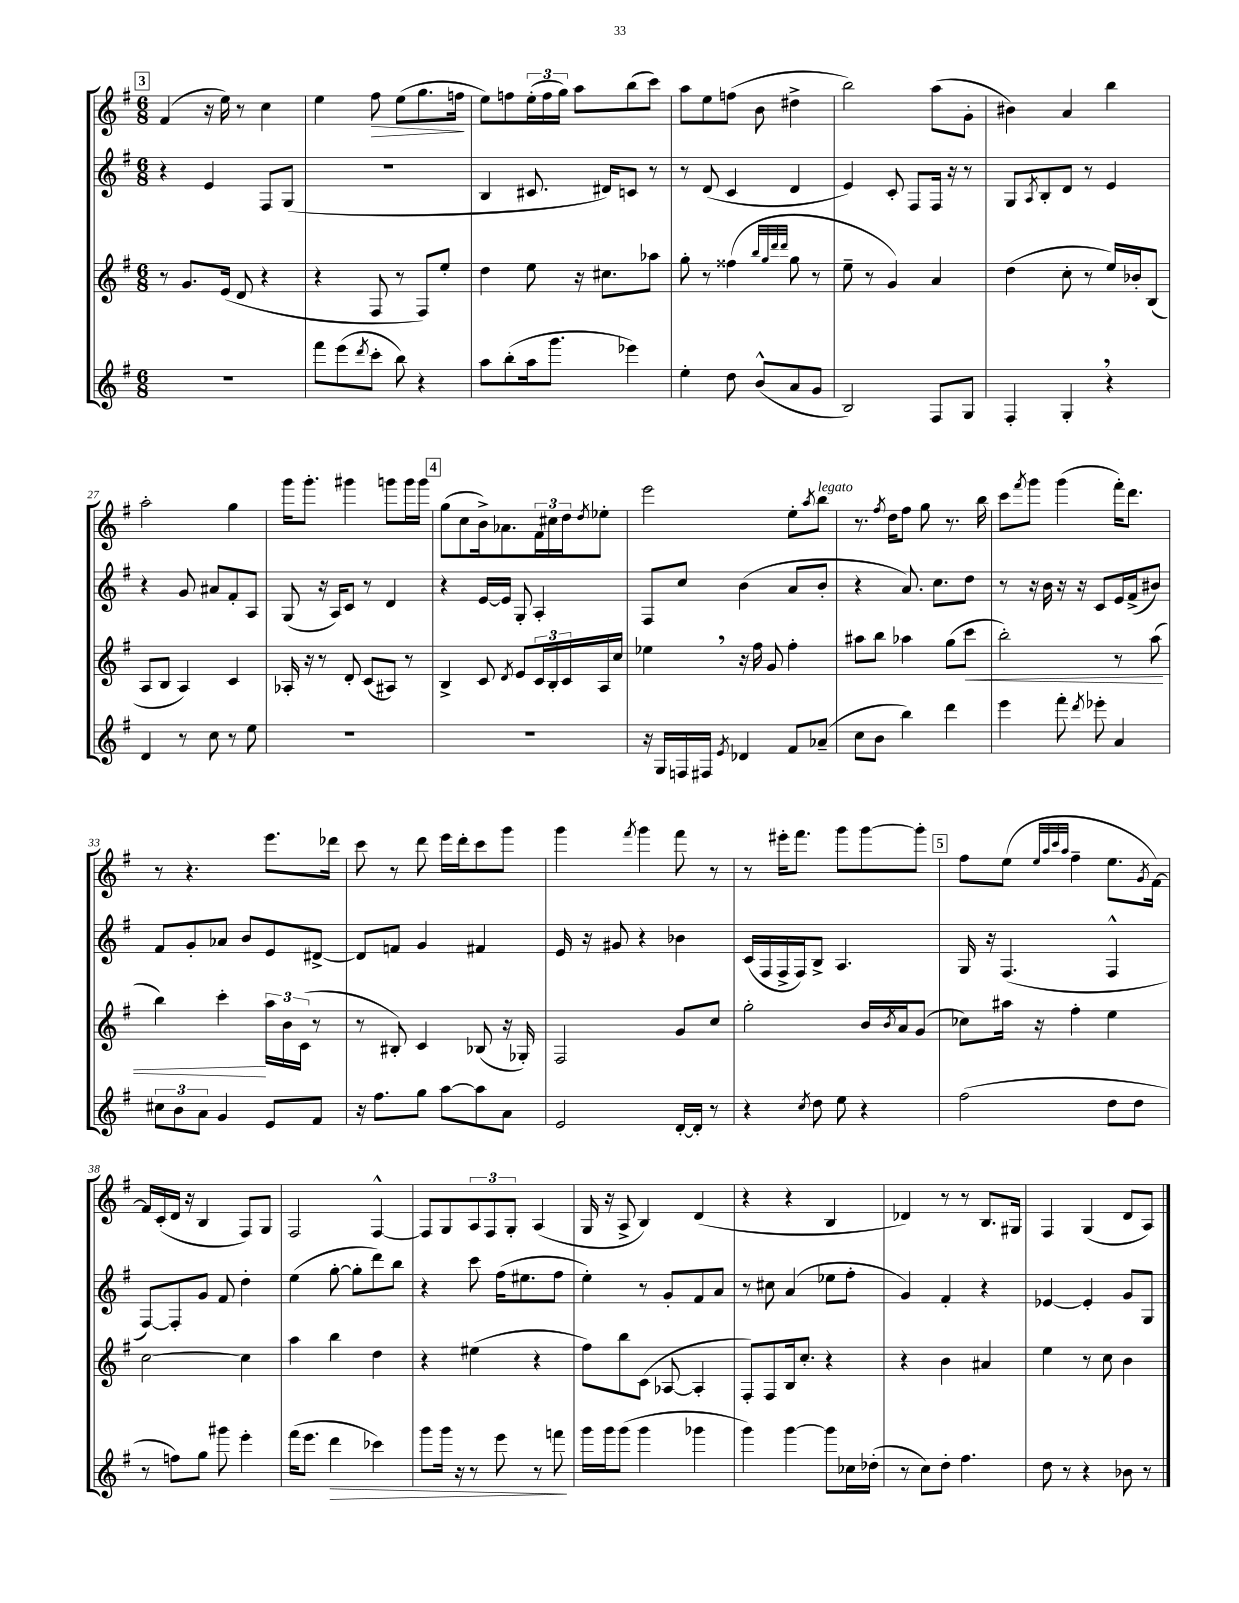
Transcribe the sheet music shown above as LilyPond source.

<<
\new StaffGroup <<
\new Staff = "s0" {
    \clef treble \key g \major \numericTimeSignature \time 6/8
    \mark \markup { \box "3" } fis'4( r16 e''16) r8 c''4 |
    e''4 fis''8\> e''8( g''8. f''16\! |
    e''8) f''8 \tuplet 3/2 { e''16-.( f''16 g''16) } a''8 b''8( c'''8) |
    a''8 e''8 f''8( b'8 dis''4-> |
    b''2) a''8( g'8-. |
    bis'4) a'4 b''4 |
    a''2-. g''4 |
    g'''16 g'''8.-. gis'''4 g'''8 g'''16 g'''16 |
    \mark \markup { \box "4" } g''8( c''8 b'16->) aes'8. \tuplet 3/2 { fis'16 cis''16 d''16 } \acciaccatura { d''8 } ees''8-. |
    e'''2 e''8-. \acciaccatura { a''8 } b''8^\markup { \italic "legato" } |
    r8. \acciaccatura { fis''8 } d''16 fis''8 g''8 r8. b''16 |
    c'''8 \acciaccatura { fis'''8 } g'''8 g'''4( fis'''16-.) d'''8. |
    r8 r4. e'''8. des'''16 |
    c'''8 r8 d'''8 e'''16 d'''16-. c'''8 g'''8 |
    g'''4 \acciaccatura { fis'''8 } g'''4 fis'''8 r8 |
    r8 eis'''16-. fis'''8. g'''8 g'''8~ g'''8-. |
    \mark \markup { \box "5" } fis''8 e''8( \grace { e''32 a''32 c'''32 a''32 } fis''4-- e''8. \acciaccatura { g'8 } fis'16~) |
    fis'16 c'16-.( d'16 r16 b4 fis8) g8 |
    fis2 fis4~-^ |
    fis8 g8 \tuplet 3/2 { a8 fis8 g8-. } a4( |
    g16 r16 a8-> b4) d'4( |
    r4 r4 b4 |
    des'4) r8 r8 b8. gis16 |
    fis4 g4( d'8 a8) \bar "|." |
}
\new Staff = "s1" {
    \clef treble \key g \major \numericTimeSignature \time 6/8
    \mark \markup { \box "3" } r4 e'4 fis8 g8( |
    R2. |
    b4 cis'8. dis'16) c'8 r8 |
    r8 d'8( c'4 d'4 |
    e'4) c'8-. fis8 fis16 r16 r8 |
    g8 \acciaccatura { a8 } b8-. d'8 r8 e'4 |
    r4 g'8 ais'8 fis'8-. a8 |
    g8( r16 a16) c'8 r8 d'4 |
    \mark \markup { \box "4" } r4 e'16~ e'16 g8-. a4-. |
    fis8 c''8 b'4( a'8 b'8-. |
    r4 a'8.) c''8. d''8 |
    r8 r16 b'16 r16 r16 c'8 e'16 fis'16->( bis'8) |
    fis'8 g'8-. aes'8 b'8 e'8 dis'8~-> |
    dis'8 f'8 g'4 fis'4 |
    e'16 r16 gis'8 r4 bes'4 |
    c'16( fis16 fis16-> fis16) b8-> a4. |
    \mark \markup { \box "5" } g16 r16 fis4.( fis4-^ |
    fis8~) fis8-. g'8 fis'8 d''4-. |
    e''4( g''8~-. g''8-. d'''8) b''8 |
    r4 c'''8 fis''16( eis''8. fis''8 |
    e''4-.) r8 g'8-. fis'8 a'8 |
    r8 cis''8 a'4( ees''8 fis''8-. |
    g'4) fis'4-. r4 |
    ees'4~ ees'4-. g'8 g8 \bar "|." |
}
\new Staff = "s2" {
    \clef treble \key g \major \numericTimeSignature \time 6/8
    \mark \markup { \box "3" } r8 g'8. e'16( d'8 r4 |
    r4 fis8 r8 fis8) e''8-. |
    d''4 e''8 r16 cis''8. aes''8 |
    g''8-. r8 fisis''4( \grace { b''32 g''32 d'''32 d'''32 } g''8 r8 |
    e''8-- r8 g'4) a'4 |
    d''4( c''8-. r8 e''16) bes'16-. b8( |
    a8 b8 a4) c'4 |
    aes16-. r16 r8 d'8-. c'8( ais8) r8 |
    \mark \markup { \box "4" } b4-> c'8 \acciaccatura { d'8 } e'8 \tuplet 3/2 { c'16 b16-. c'16 } a16 c''16 |
    ees''4 \breathe r16 fis''16 g'8 fis''4-. |
    ais''8 b''8 aes''4 g''8( c'''8\< |
    b''2-.) r8 a''8( |
    b''4) c'''4-.\! \tuplet 3/2 { a''16 b'16 c'16( } r8 |
    r8 bis8-.) c'4 bes8( r16 ges16-.) |
    fis2 g'8 c''8 |
    g''2-. b'16 \acciaccatura { b'8 } a'16 g'8( |
    \mark \markup { \box "5" } ces''8) ais''16 r16 fis''4-. e''4 |
    c''2~ c''4 |
    a''4 b''4 d''4 |
    r4 eis''4( r4 |
    fis''8) b''8 c'8( aes8~ aes4-. |
    fis8-.) fis8 b16 c''8.-. r4 |
    r4 b'4 ais'4 |
    e''4 r8 c''8 b'4 \bar "|." |
}
\new Staff = "s3" {
    \clef treble \key g \major \numericTimeSignature \time 6/8
    \mark \markup { \box "3" } R2. |
    fis'''8 e'''8( \acciaccatura { d'''8 } c'''8-. b''8) r4 |
    a''8 b''8-.( a''16 g'''8. ees'''4) |
    e''4-. d''8 b'8-^( a'8 g'8 |
    b2) fis8 g8 |
    fis4-. g4-. \breathe r4 |
    d'4 r8 c''8 r8 e''8 |
    R2. |
    \mark \markup { \box "4" } R2. |
    r16 g16 f16 fis16 \acciaccatura { e'8 } des'4 fis'8 aes'8--( |
    c''8 b'8 b''4) d'''4 |
    e'''4 fis'''8-. \acciaccatura { d'''8 } ees'''8-. a'4 |
    \tuplet 3/2 { cis''8 b'8 a'8 } g'4 e'8 fis'8 |
    r16 fis''8. g''8 a''8~ a''8 a'8 |
    e'2 d'16~-. d'16-. r8 |
    r4 \acciaccatura { c''8 } d''8 e''8 r4 |
    \mark \markup { \box "5" } fis''2( d''8 d''8 |
    r8 f''8) g''8 gis'''8 e'''4-. |
    fis'''16( e'''8. d'''4\> ces'''4) |
    g'''8 g'''16 r16 r8 e'''8 r8 f'''8\! |
    g'''16 g'''16 g'''8( g'''4 ges'''4 |
    g'''4) g'''4~ g'''8 ces''16 des''16-.( |
    r8 c''8) d''8-. fis''4. |
    d''8 r8 r4 bes'8 r8 \bar "|." |
}
>>
>>
\layout { \context { \Score currentBarNumber = #21 } }
